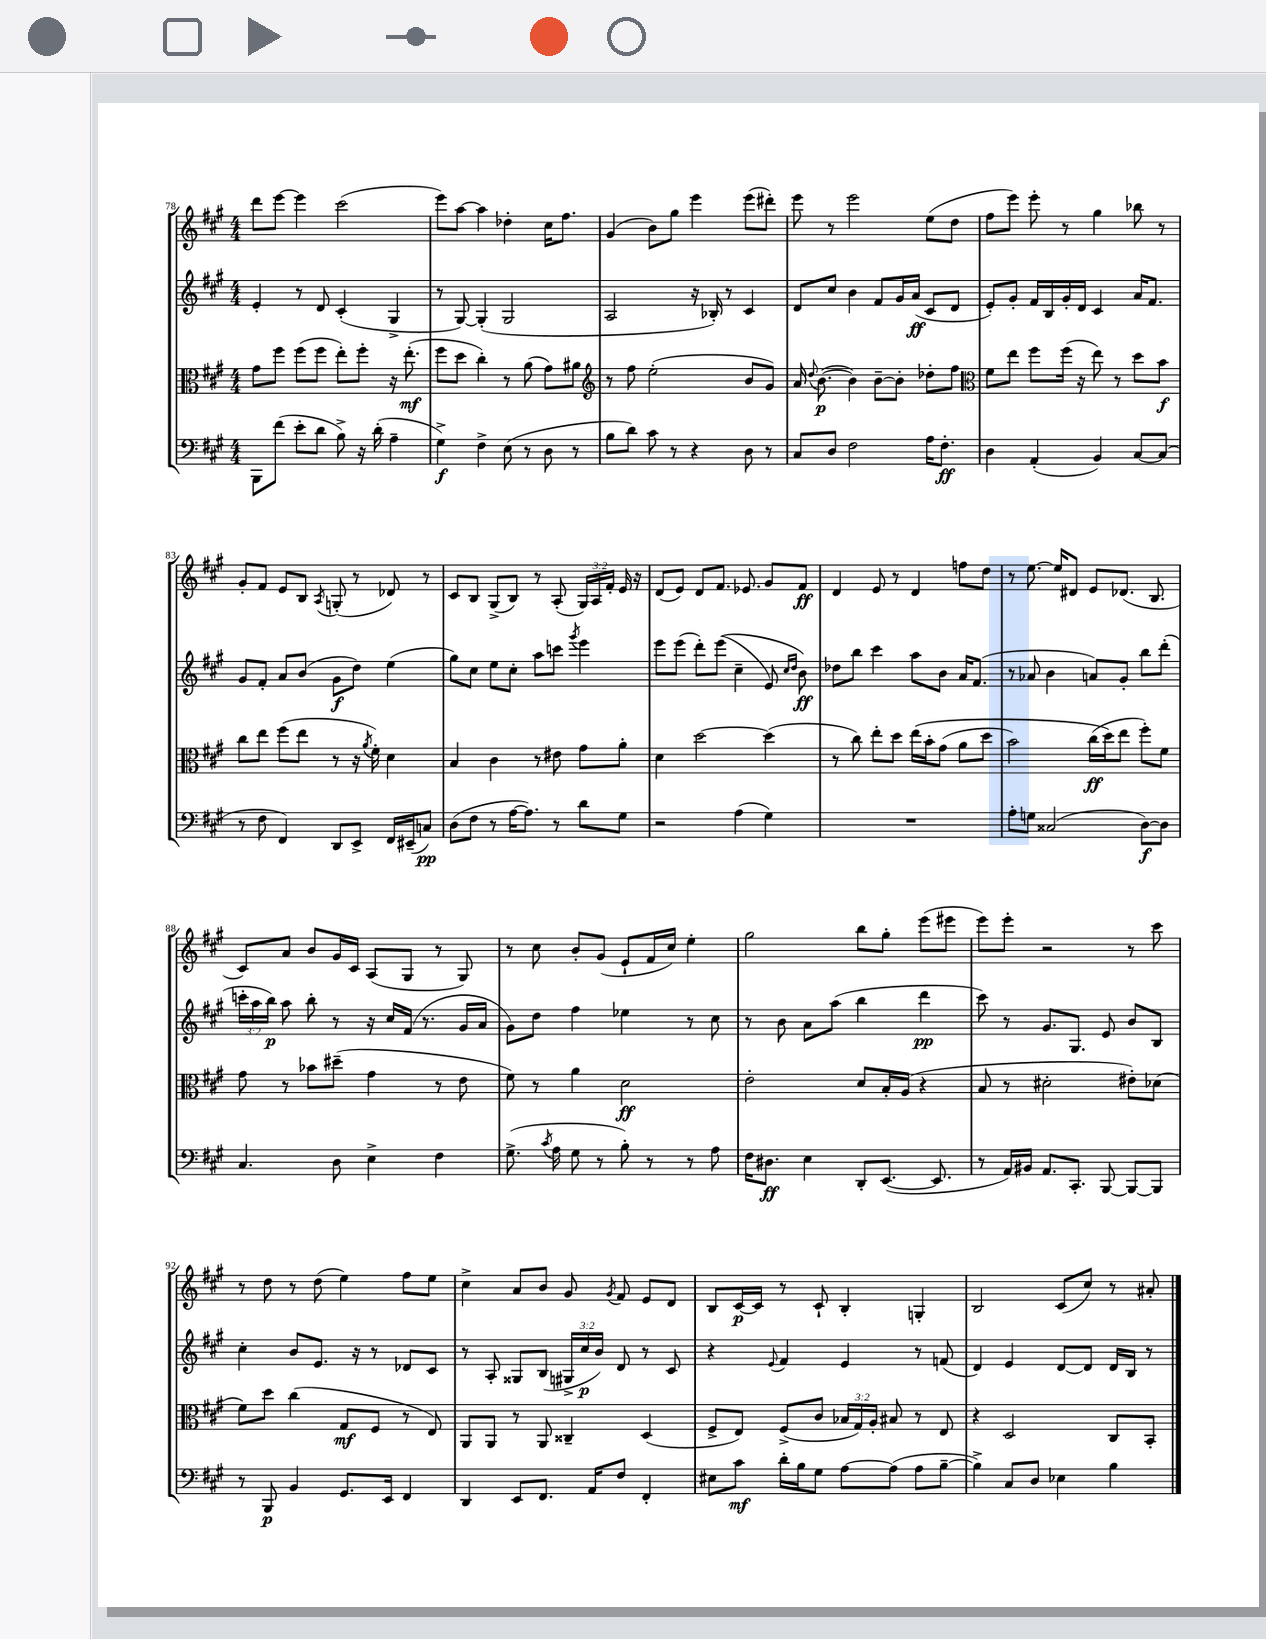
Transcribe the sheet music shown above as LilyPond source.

<<
\new StaffGroup <<
\new Staff = "s0" {
    \clef treble \key a \major \numericTimeSignature \time 4/4 \override Staff.TupletNumber.text = #tuplet-number::calc-fraction-text
    \autoBeamOff d'''8[ e'''8]~ e'''4 cis'''2( |
    e'''8[) a''8]~ a''4 des''4-. cis''16[ fis''8.] |
    gis'4( b'8[) gis''8] e'''4 e'''8[( dis'''8]-.) |
    e'''8 r8 e'''2 e''8[( d''8] |
    fis''8[ e'''8]) e'''8-. r8 gis''4 bes''8 r8 |
    gis'8[-. fis'8] e'8[ b8] \acciaccatura { a8 } g8-.( r8 des'8) r8 |
    cis'8[ b8] gis8[->( b8]) r8 a8-.( \tuplet 3/2 { gis16[) a16 fis'16]-. } e'16 r16 |
    d'8[( e'8]) d'8[ fis'8.] ees'8. gis'8[ fis'8]\ff |
    d'4 e'8 r8 d'4 f''8[ d''8] |
    r8 e''8.~ e''16[ dis'8] e'8[ des'8.]( b8. |
    cis'8[) a'8] b'8[ gis'16 cis'16] a8[( gis8] r8 gis8) |
    r8 cis''8 b'8[-. gis'8]( e'8[-! fis'16 cis''16]) e''4-. |
    gis''2 b''8[ gis''8]-. e'''8[( eis'''8] |
    e'''8[) e'''8]-. r2 r8 cis'''8 |
    r8 d''8 r8 d''8( e''4) fis''8[ e''8] |
    cis''4-> a'8[ b'8] gis'8 \acciaccatura { gis'8 } fis'8 e'8[ d'8] |
    b8[ cis'16~\p cis'16] r8 cis'8-! b4-. g4-. |
    b2 cis'8[( cis''8]) r8 ais'8-. \bar "|." |
}
\new Staff = "s1" {
    \clef treble \key a \major \numericTimeSignature \time 4/4 \override Staff.TupletNumber.text = #tuplet-number::calc-fraction-text
    \autoBeamOff e'4-. r8 d'8 cis'4-.( gis4-> |
    r8 gis8~) gis4-.( gis2 |
    a2 r16 bes16-.) r8 cis'4 |
    d'8[ cis''8] b'4 fis'8[ gis'16 a'16]\ff( cis'8[ d'8] |
    e'8[-.) gis'8]-. fis'16[ b16 gis'16-. d'16] cis'4 a'16[ fis'8.] |
    gis'8[ fis'8]-. a'8[ b'8]( gis'8[\f d''8]) e''4( |
    gis''8[) cis''8] e''8[ cis''8]-. a''8[ c'''8] \acciaccatura { gis'''8 } e'''4 |
    e'''8[ e'''8]( d'''8[-.) e'''8](\( cis''4-- e'8) \grace { cis''16[ d''16] } b'8\ff\) |
    des''8[ b''8] cis'''4 a''8[ b'8] a'16[ fis'8.]( |
    r8 aes'8 b'4 a'8[) gis'8]-. b''8[ d'''8]-.( |
    \tuplet 3/2 { c'''16[-. a''16 b''16]\p) } a''8 b''8-. r8 r16 cis''16[ fis'16]( r8. gis'16[ a'16] |
    gis'8[) d''8] fis''4 ees''4 r8 cis''8 |
    r8 b'8 a'8[ a''8]( b''4 d'''4\pp |
    cis'''8) r8 gis'8.[ gis8.] e'8 b'8[ b8] |
    cis''4-. b'8[ e'8.] r16 r8 des'8[ cis'8] |
    r8 a8-. gisis8[ b8]( \tuplet 3/2 { gis16[-> cis''16\p b'16]) } d'8 r8 cis'8 |
    r4 \appoggiatura { e'8 } fis'4 e'4 r8 f'8( |
    d'4) e'4 d'8[~ d'8] d'16[ b16] r8 \bar "|." |
}
\new Staff = "s2" {
    \clef alto \key a \major \numericTimeSignature \time 4/4 \override Staff.TupletNumber.text = #tuplet-number::calc-fraction-text
    \autoBeamOff gis'8[ fis''8] fis''8[( fis''8] e''8[-.) fis''8]-. r16 e''8.-.\mf( |
    fis''8[ d''8] cis''4-.) r8 a'8( gis'8[) ais'8] |
    \clef treble r8 fis''8 e''2-.( b'8[ gis'8]) |
    a'16 \appoggiatura { d''8 } b'8.~\p( b'4) b'8[~-- b'8]-. des''8[-. fis''8] |
    \clef alto fis'8[ e''8] fis''8[ fis''16]( r16 e''8) r8 d''8[ b'8]\f |
    cis''8[ e''8] fis''8[( e''8] r8 r16 \acciaccatura { a'8 } fis'16-.) d'4 |
    b4 cis'4 r8 eis'8 gis'8[ a'8]-. |
    d'4 d''2~ d''4( |
    r8 cis''8) e''8[-. d''8] e''16[\( b'16-. gis'8]( a'8[ d''8] |
    b'2) cis''16[\ff( d''16\) e''8] fis''8[-.) fis'8] |
    gis'8 r8 bes'8[ dis''8]--( gis'4 r8 e'8 |
    fis'8) r8 a'4 d'2\ff |
    e'2-. d'8[ b16-. a16]( r4 |
    b8 r8 dis'2-. eis'8[-.) des'8]( |
    fis'8[) d''8] cis''4( gis8[\mf fis8] r8 e8) |
    a,8[ a,8] r8 a,8 cisis4-- d4( |
    fis8[-> e8]) fis8[->( cis'8] \tuplet 3/2 { bes16[ gis16) a16]-. } bis8 r8 e8 |
    r4 d2 cis8[ b,8]-. \bar "|." |
}
\new Staff = "s3" {
    \clef bass \key a \major \numericTimeSignature \time 4/4
    \autoBeamOff b,,8[ fis'8]( e'8[-. d'8] b8->) r16 d'16-.( a4-- |
    gis4->\f) fis4-> e8( r8 d8 r8 |
    b8[ d'8]) cis'8 r8 r4 d8 r8 |
    cis8[ d8] fis2 a16[ fis8.]-.\ff |
    d4 a,4-.( b,4) cis8[~ cis8]( |
    r8 fis8 fis,4) d,8[ e,8]-> fis,16[ eis,16--( c8]\pp) |
    d8[( fis8] r8 a16[~ a8.]) r8 d'8[ gis8] |
    r2 a4( gis4) |
    R1 |
    a8[-. g8] cisis2( d8[~\f) d8] |
    cis4. d8 e4-> fis4 |
    gis8.->( \acciaccatura { cis'8 } a16 gis8 r8 b8-.) r8 r8 a8 |
    fis16[ dis8.]\ff e4 d,8[-. e,8.]~( e,8. |
    r8 a,16[) bis,16] a,8.[ cis,8.]-. b,,8~ b,,8[~ b,,8] |
    r8 b,,8\p b,4 gis,8.[ e,16] fis,4 |
    d,4 e,8[ fis,8.] a,16[ fis8] fis,4-. |
    eis8[ cis'8]\mf d'16[-. b16 gis8] a8[~ a8]( a8[ b8]~-- |
    b4->) cis8[ d8] ees4 b4 \bar "|." |
}
>>
>>
\layout { \context { \Score currentBarNumber = #78 } }
